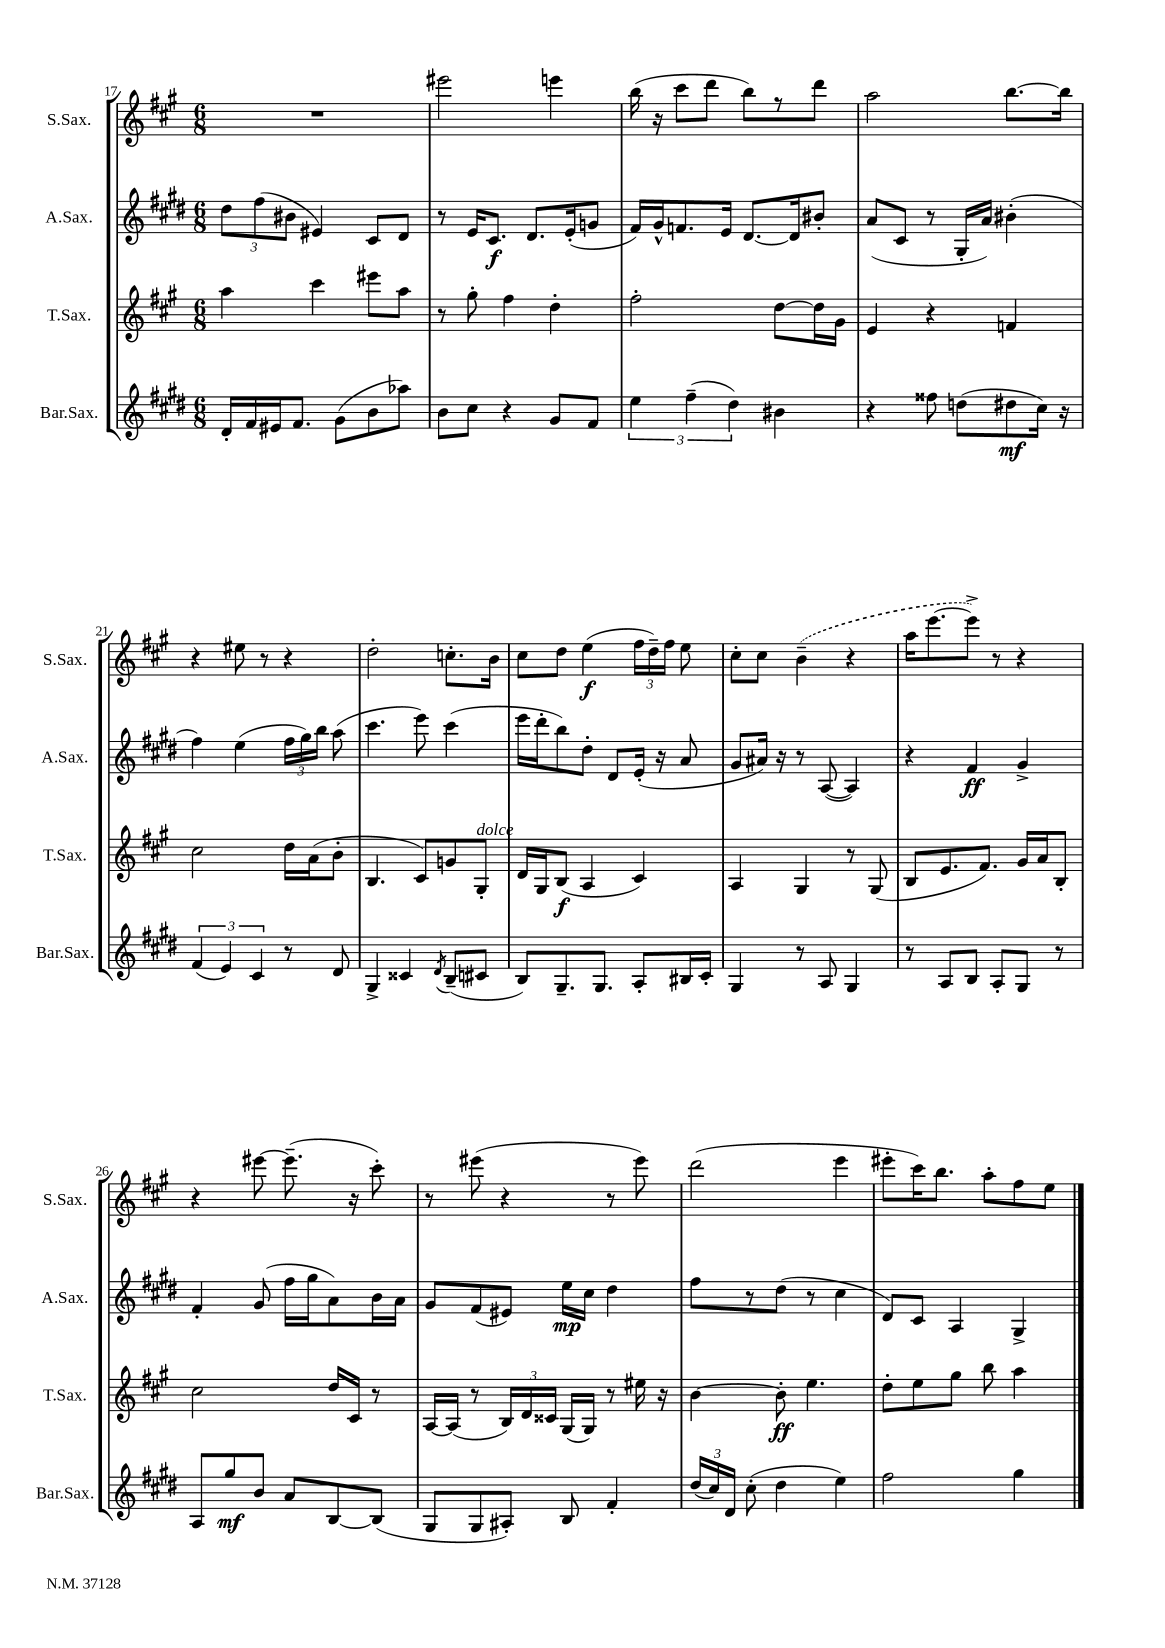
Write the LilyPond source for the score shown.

<<
\new StaffGroup <<
\new Staff = "s0" \with { instrumentName = "S.Sax." shortInstrumentName = "S.Sax." } {
    \clef treble \key a \major \numericTimeSignature \time 6/8
    \autoBeamOff R2. |
    eis'''2 e'''4 |
    b''16( r16 cis'''8[ d'''8] b''8[) r8 d'''8] |
    a''2 b''8.[~ b''16] |
    r4 eis''8 r8 r4 |
    d''2-. c''8.[-. b'16] |
    cis''8[ d''8] e''4\f( \tuplet 3/2 { fis''16[ d''16--) fis''16] } e''8 |
    cis''8[-. cis''8] \once \slurDashed b'4--( r4 |
    a''16[ e'''8.~ e'''8]->) r8 r4 |
    r4 eis'''8~ eis'''8.--( r16 cis'''8-.) |
    r8 eis'''8( r4 r8 eis'''8) |
    d'''2( e'''4 |
    eis'''8[-. cis'''16) b''8.] a''8[-. fis''8 e''8] \bar "|." |
}
\new Staff = "s1" \with { instrumentName = "A.Sax." shortInstrumentName = "A.Sax." } {
    \clef treble \key e \major \numericTimeSignature \time 6/8
    \autoBeamOff \tuplet 3/2 { dis''8[ fis''8( bis'8] } eis'4) cis'8[ dis'8] |
    r8 e'16[ cis'8.]\f dis'8.[ e'16-.( g'8] |
    fis'16[) gis'16-^ f'8. e'16] dis'8.[~ dis'16 bis'8]-. |
    a'8[( cis'8] r8 gis16[-. a'16]) bis'4-.( |
    fis''4) e''4( \tuplet 3/2 { fis''16[ gis''16) b''16] } a''8( |
    cis'''4. e'''8) cis'''4( |
    e'''16[ dis'''16-. b''8) dis''8]-. dis'8[ e'16]-.( r16 a'8 |
    gis'8[ ais'16]) r16 r8 a8~( a4) |
    r4 fis'4\ff gis'4-> |
    fis'4-. gis'8( fis''16[ gis''16 a'8) b'16 a'16] |
    gis'8[ fis'8( eis'8]) e''16[\mp cis''16] dis''4 |
    fis''8[ r8 dis''8]( r8 cis''4 |
    dis'8[) cis'8] a4 gis4-> \bar "|." |
}
\new Staff = "s2" \with { instrumentName = "T.Sax." shortInstrumentName = "T.Sax." } {
    \clef treble \key a \major \numericTimeSignature \time 6/8
    \autoBeamOff a''4 cis'''4 eis'''8[ a''8] |
    r8 gis''8-. fis''4 d''4-. |
    fis''2-. d''8[~ d''16 gis'16] |
    e'4 r4 f'4 |
    cis''2 d''16[ a'16( b'8]-. |
    b4. cis'8[) g'8 gis8]-.^\markup { \italic "dolce" } |
    d'16[ gis16 b8]\f( a4 cis'4) |
    a4 gis4 r8 gis8( |
    b8[ e'8. fis'8.]) gis'16[ a'16 b8]-. |
    cis''2 d''16[ cis'16] r8 |
    a16[~ a16]( r8 \tuplet 3/2 { b16[) d'16 cisis'16] } gis16[( gis16]) r8 eis''16 r16 |
    b'4~ b'8-.\ff e''4. |
    d''8[-. e''8 gis''8] b''8 a''4 \bar "|." |
}
\new Staff = "s3" \with { instrumentName = "Bar.Sax." shortInstrumentName = "Bar.Sax." } {
    \clef treble \key e \major \numericTimeSignature \time 6/8
    \autoBeamOff dis'16[-. fis'16 eis'16 fis'8.] gis'8[( b'8 aes''8]) |
    b'8[ cis''8] r4 gis'8[ fis'8] |
    \tuplet 3/2 { e''4 fis''4--( dis''4) } bis'4 |
    r4 fisis''8 d''8[( dis''8\mf cis''16]) r16 |
    \tuplet 3/2 { fis'4( e'4) cis'4 } r8 dis'8 |
    gis4-> cisis'4 \acciaccatura { dis'8 } b8[--( cis'8] |
    b8[) gis8.-- gis8.] a8[-. bis16 cis'16]-. |
    gis4 r8 a8 gis4 |
    r8 a8[ b8] a8[-. gis8] r8 |
    a8[ gis''8\mf b'8] a'8[ b8~ b8]( |
    gis8[ gis8 ais8]-.) b8 fis'4-. |
    \tuplet 3/2 { dis''16[( cis''16) dis'16] } cis''8-.( dis''4 e''4) |
    fis''2 gis''4 \bar "|." |
}
>>
>>
\layout { \context { \Score currentBarNumber = #17 } }
